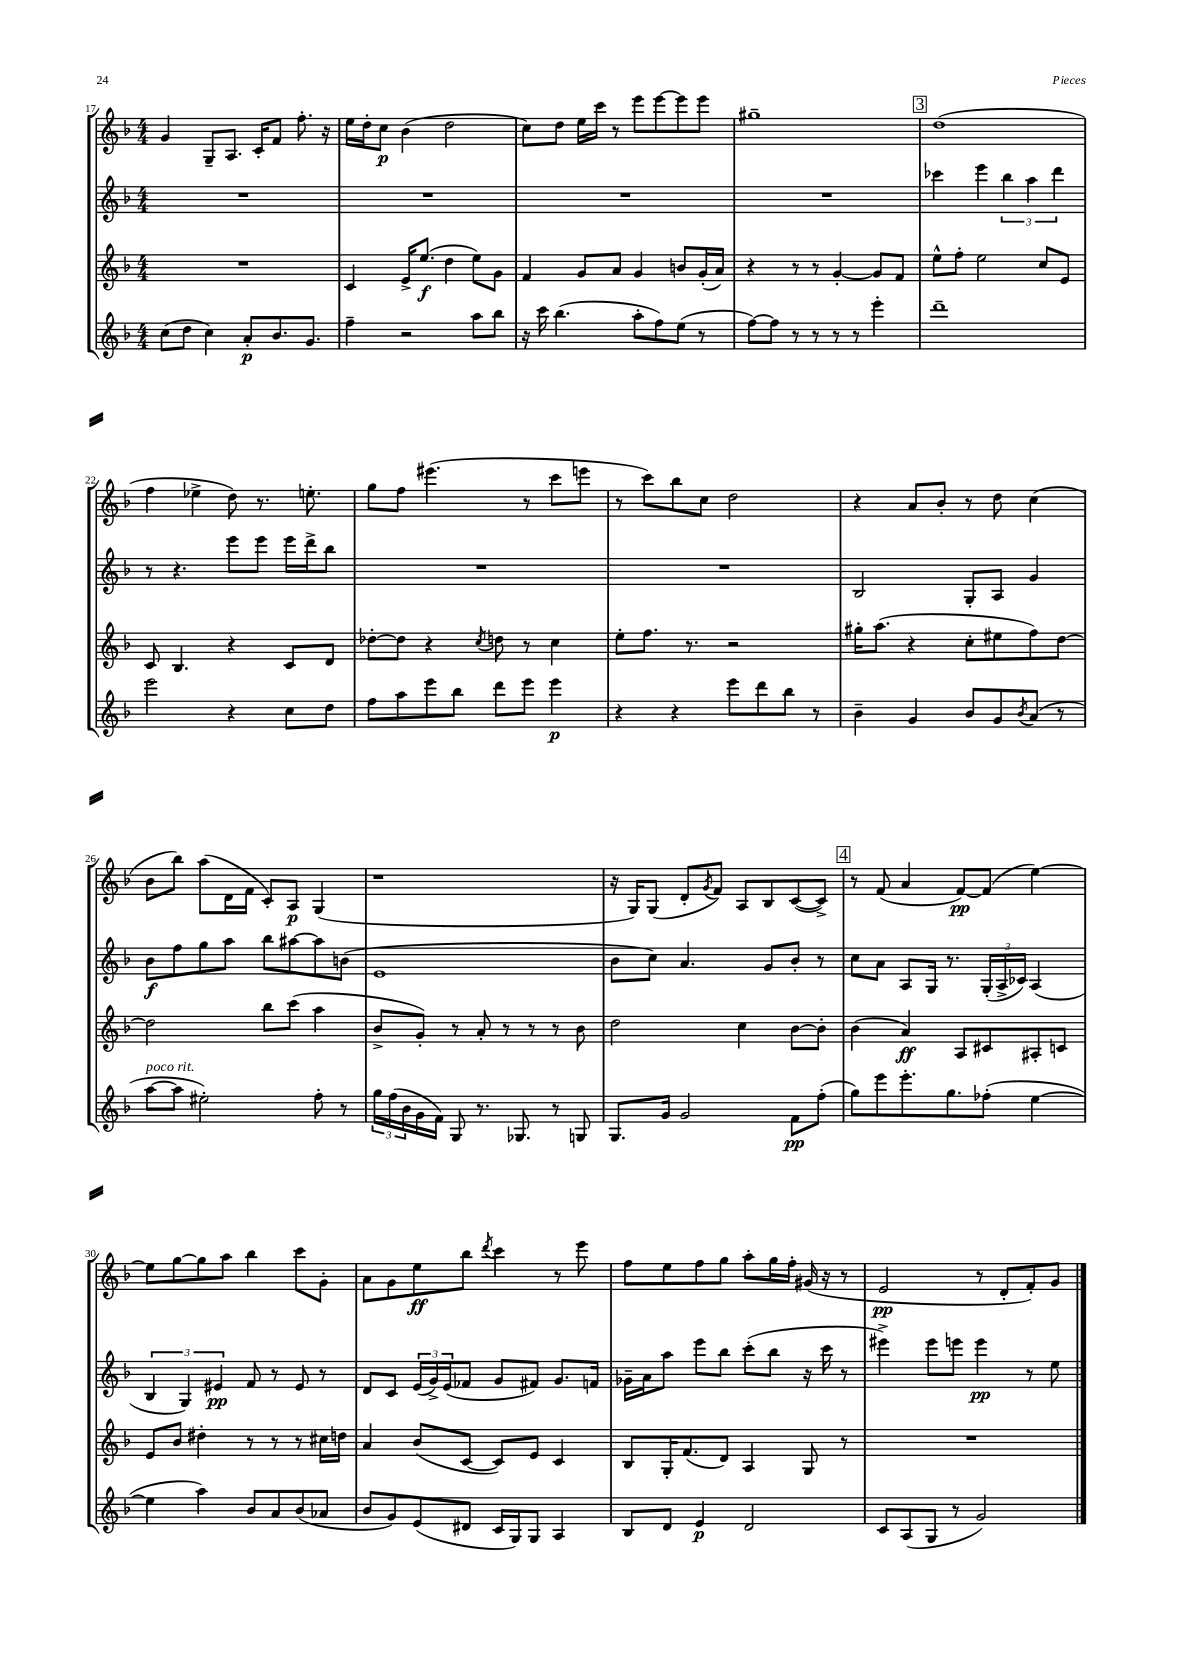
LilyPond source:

<<
\new StaffGroup <<
\new Staff = "s0" {
    \clef treble \key f \major \numericTimeSignature \time 4/4
    g'4 g8-- a8. c'16-. f'8 f''8.-. r16 |
    e''16 d''16-. c''8\p bes'4( d''2 |
    c''8) d''8 e''16 c'''16 r8 e'''8 e'''8~ e'''8 e'''8 |
    gis''1-- |
    \mark \markup { \box "3" } d''1( |
    f''4 ees''4-> d''8) r8. e''8.-. |
    g''8 f''8 eis'''4.( r8 c'''8 e'''8 |
    r8 c'''8) bes''8 c''8 d''2 |
    r4 a'8 bes'8-. r8 d''8 c''4( |
    bes'8 bes''8) a''8( d'16 f'16 c'8-.) a8\p g4( |
    r1 |
    r16 g16) g8( d'8-. \acciaccatura { g'8 } f'8) a8 bes8 c'8~( c'8->) |
    \mark \markup { \box "4" } r8 f'8( a'4 f'8~\pp) f'8( e''4~) |
    e''8 g''8~ g''8 a''8 bes''4 c'''8 g'8-. |
    a'8 g'8 e''8\ff bes''8 \acciaccatura { d'''8 } c'''4 r8 e'''8 |
    f''8 e''8 f''8 g''8 a''8-. g''16 f''16-. gis'16( r16 r8 |
    e'2\pp r8 d'8-. f'8-.) g'8 \bar "|." |
}
\new Staff = "s1" {
    \clef treble \key f \major \numericTimeSignature \time 4/4
    R1 |
    R1 |
    R1 |
    R1 |
    \mark \markup { \box "3" } ces'''4 e'''4 \tuplet 3/2 { bes''4 a''4 d'''4 } |
    r8 r4. e'''8 e'''8 e'''16 d'''16-> bes''8 |
    R1 |
    R1 |
    bes2 g8-. a8 g'4 |
    bes'8\f f''8 g''8 a''8 bes''8 ais''8~ ais''8 b'8( |
    e'1 |
    bes'8 c''8) a'4. g'8 bes'8-. r8 |
    \mark \markup { \box "4" } c''8 a'8 a8 g16 r8. \tuplet 3/2 { g16-.( a16-> ces'16) } a4( |
    \tuplet 3/2 { bes4 g4) eis'4\pp } f'8 r8 eis'8 r8 |
    d'8 c'8 \tuplet 3/2 { e'16( g'16->) e'16( } fes'8 g'8 fis'8) g'8. f'16 |
    ges'16-- a'16 a''8 e'''8 bes''8 c'''8-.( bes''8 r16 c'''16 r8 |
    eis'''4->) eis'''8 e'''8 e'''4\pp r8 e''8 \bar "|." |
}
\new Staff = "s2" {
    \clef treble \key f \major \numericTimeSignature \time 4/4
    R1 |
    c'4 e'16-> e''8.\f( d''4 e''8) g'8 |
    f'4 g'8 a'8 g'4 b'8 g'16-.( a'16) |
    r4 r8 r8 g'4~-. g'8 f'8 |
    \mark \markup { \box "3" } e''8-^ f''8-. e''2 c''8 e'8 |
    c'8 bes4. r4 c'8 d'8 |
    des''8~-. des''8 r4 \acciaccatura { c''8 } d''8 r8 c''4 |
    e''8-. f''8. r8. r2 |
    gis''16-. a''8.( r4 c''8-. eis''8 f''8) d''8~ |
    d''2 bes''8 c'''8( a''4 |
    bes'8-> g'8-.) r8 a'8-. r8 r8 r8 bes'8 |
    d''2 c''4 bes'8~ bes'8-. |
    \mark \markup { \box "4" } bes'4( a'4\ff) a8 cis'8 ais8-. c'8 |
    e'8 bes'8 dis''4-. r8 r8 r8 cis''16 d''16 |
    a'4 bes'8( c'8~ c'8) e'8 c'4 |
    bes8 g16-. f'8.( d'8) a4 g8 r8 |
    R1 \bar "|." |
}
\new Staff = "s3" {
    \clef treble \key f \major \numericTimeSignature \time 4/4
    c''8( d''8 c''4) a'8-.\p bes'8. g'8. |
    f''4-- r2 a''8 bes''8 |
    r16 c'''16 bes''4.( a''8-. f''8) e''8( r8 |
    f''8~) f''8 r8 r8 r8 r8 e'''4-. |
    \mark \markup { \box "3" } d'''1-- |
    e'''2 r4 c''8 d''8 |
    f''8 a''8 e'''8 bes''8 d'''8 e'''8 e'''4\p |
    r4 r4 e'''8 d'''8 bes''8 r8 |
    bes'4-- g'4 bes'8 g'8 \acciaccatura { bes'8 } a'8( r8 |
    a''8~^\markup { \italic "poco rit." } a''8 eis''2-.) f''8-. r8 |
    \tuplet 3/2 { g''16 f''16( bes'16 } g'16 f'16) g8 r8. ges8. r8 g8 |
    g8. g'16 g'2 f'8\pp f''8-.( |
    \mark \markup { \box "4" } g''8) e'''8 e'''8.-. g''8. fes''8-.( e''4~ |
    e''4 a''4) bes'8 a'8 bes'8( aes'8 |
    bes'8 g'8) e'8( dis'8 c'16 g16) g8 a4 |
    bes8 d'8 e'4\p d'2 |
    c'8 a8( g8 r8 g'2) \bar "|." |
}
>>
>>
\layout { \context { \Score currentBarNumber = #17 } }
